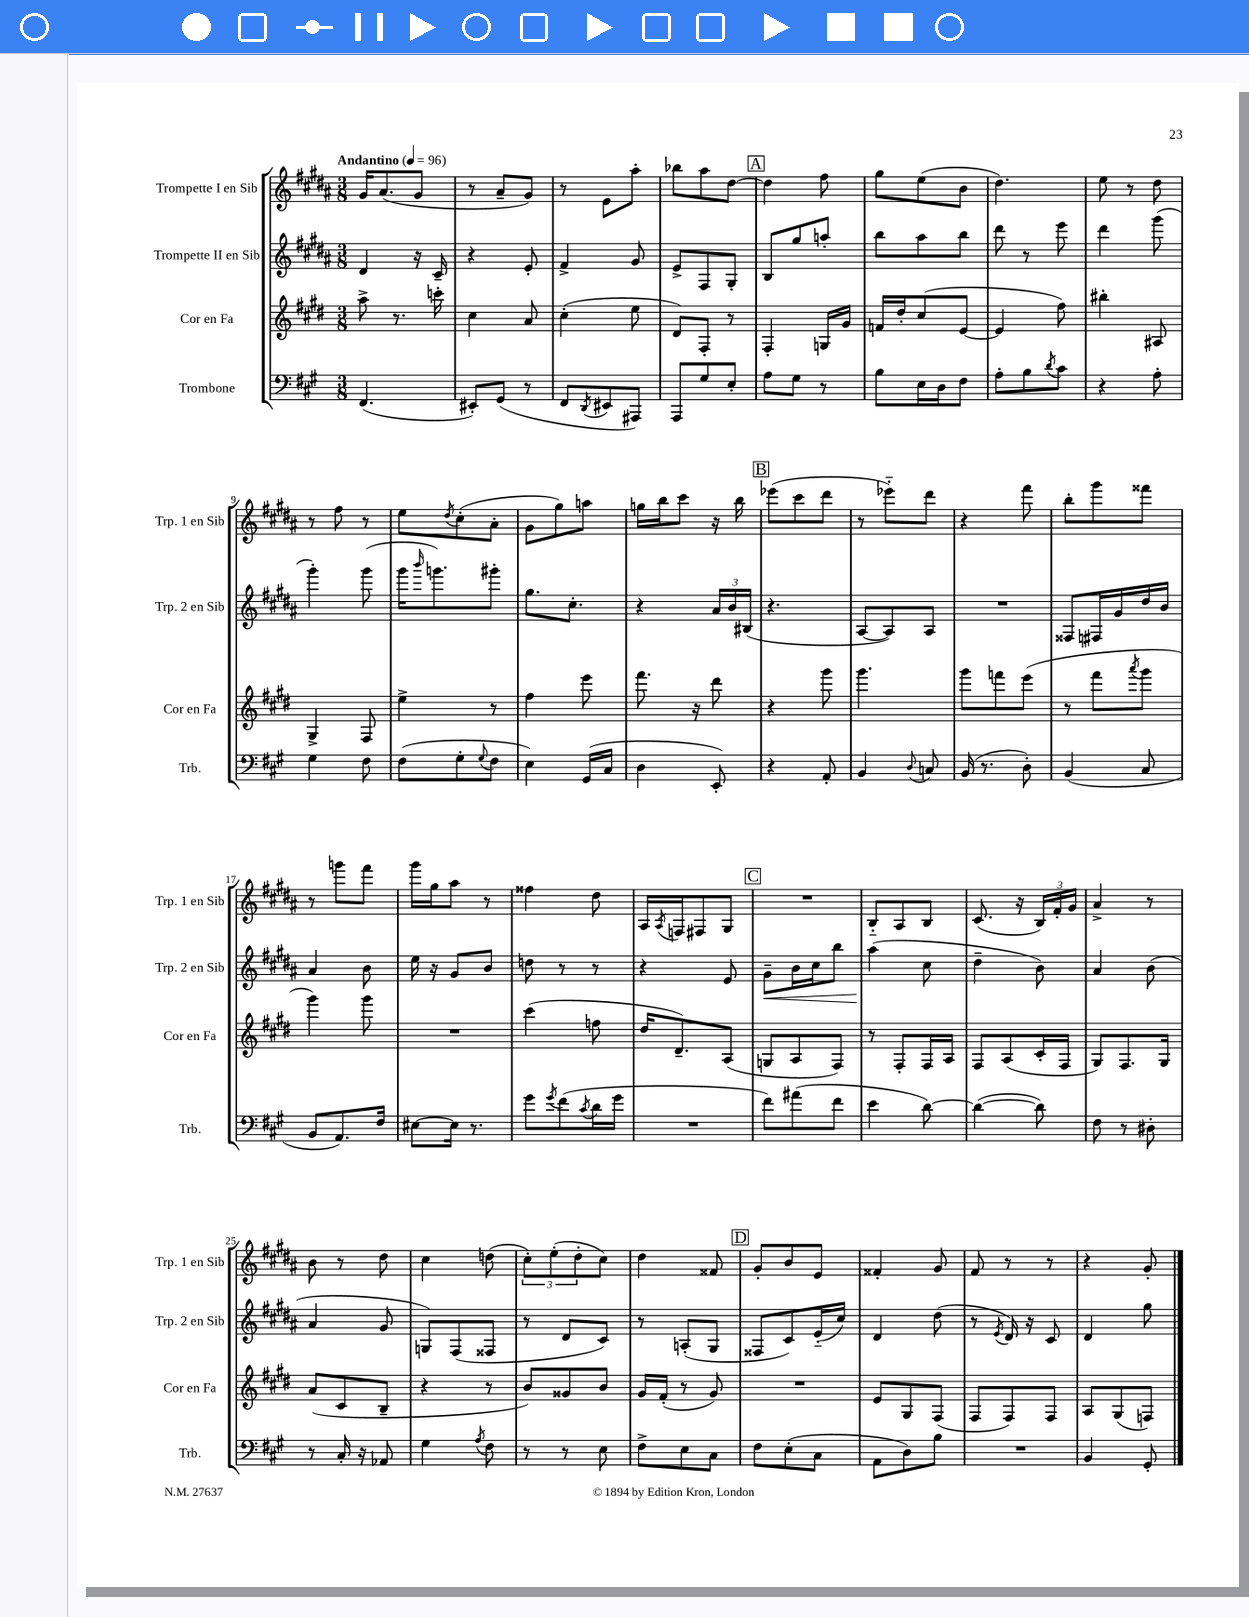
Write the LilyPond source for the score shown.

<<
\new StaffGroup <<
\new Staff = "s0" \with { instrumentName = "Trompette I en Sib" shortInstrumentName = "Trp. 1 en Sib" } {
    \clef treble \key b \major \numericTimeSignature \time 3/8 \tempo "Andantino" 4 = 96
    gis'16 ais'8.( gis'8 |
    r8 ais'8-- gis'8) |
    r8 e'8 ais''8-. |
    bes''8 ais''8 dis''8~ |
    \mark \markup { \box "A" } dis''4 fis''8 |
    gis''8 e''8( b'8 |
    dis''4.) |
    e''8 r8 dis''8 |
    r8 fis''8 r8 |
    e''8 \acciaccatura { dis''8 } cis''8-.( ais'8-. |
    gis'8 gis''8) a''8 |
    g''16 b''16 cis'''8 r16 b''16 |
    \mark \markup { \box "B" } ees'''8( cis'''8 dis'''8 |
    r8 ees'''8-_) dis'''8 |
    r4 fis'''8 |
    b''8-. gis'''8 fisis'''8 |
    r8 g'''8 fis'''8 |
    gis'''16 gis''16 ais''8 r8 |
    fisis''4 dis''8 |
    ais16 \acciaccatura { ais8 } f16 fis8 gis8 |
    \mark \markup { \box "C" } R4. |
    b8-_ ais8 b8 |
    cis'8.( r16 \tuplet 3/2 { b16) fis'16-. gis'16 } |
    ais'4-> r8 |
    b'8 r8 dis''8 |
    cis''4 d''8( |
    \tuplet 3/2 { cis''8-.) e''8-.( dis''8-. } cis''8) |
    dis''4 fisis'8 |
    \mark \markup { \box "D" } gis'8-. b'8 e'8 |
    fisis'4-. gis'8 |
    fis'8 r8 r8 |
    r4 gis'8-. \bar "|." |
}
\new Staff = "s1" \with { instrumentName = "Trompette II en Sib" shortInstrumentName = "Trp. 2 en Sib" } {
    \clef treble \key b \major \numericTimeSignature \time 3/8
    dis'4 r16 cis'16-- |
    r4 e'8-. |
    fis'4-> gis'8 |
    e'8-> fis8 gis8-. |
    \mark \markup { \box "A" } b8 gis''8 a''8-. |
    b''8 ais''8 b''8 |
    dis'''8 r8 e'''8 |
    dis'''4 gis'''8( |
    gis'''4-.) gis'''8( |
    gis'''16 \grace { b'''16 } g'''8.) gis'''8-. |
    gis''8. cis''8.-. |
    r4 \tuplet 3/2 { ais'16 b'16 bis16( } |
    \mark \markup { \box "B" } r4. |
    ais8~ ais8) ais8 |
    R4. |
    fisis8 fis16 gis'16 dis''16 b'16 |
    ais'4 b'8 |
    e''16 r16 gis'8 b'8 |
    d''8 r8 r8 |
    r4 e'8 |
    \mark \markup { \box "C" } gis'8--\< b'16 cis''16 b''8 |
    ais''4\!( cis''8 |
    dis''4-- b'8) |
    ais'4 b'8( |
    ais'4 gis'8 |
    g8) fis8( fisis8 |
    r8 dis'8 cis'8) |
    r8 a8-.( gis8 |
    \mark \markup { \box "D" } fisis8 cis'8) e'16-_( cis''16) |
    dis'4 dis''8( |
    r8 \acciaccatura { e'8 } dis'16) r16 cis'8 |
    dis'4 gis''8 \bar "|." |
}
\new Staff = "s2" \with { instrumentName = "Cor en Fa" shortInstrumentName = "Cor en Fa" } {
    \clef treble \key e \major \numericTimeSignature \time 3/8
    a''8-> r8. c'''16-. |
    cis''4 a'8 |
    cis''4-.( e''8 |
    dis'8) fis8-. r8 |
    \mark \markup { \box "A" } fis4-. g16 gis'16 |
    f'16 dis''16-. cis''8( e'8~ |
    e'4 fis''8) |
    bis''4-. ais8 |
    gis4-> fis8 |
    e''4-> r8 |
    fis''4 e'''8 |
    fis'''8. r16 dis'''8 |
    \mark \markup { \box "B" } r4 gis'''8 |
    gis'''4. |
    gis'''8 f'''8 e'''8( |
    r8 fis'''8 \acciaccatura { a'''8 } gis'''8 |
    gis'''4) gis'''8 |
    R4. |
    cis'''4( f''8 |
    dis''16 dis'8.--) a8( |
    \mark \markup { \box "C" } g8 a8 fis8) |
    r8 fis8-. fis16 a16 |
    fis8 a8( cis'16-. fis16 |
    gis8) fis8. gis16 |
    a'8( cis'8 b8-- |
    r4 r8 |
    b'8) gisis'8 b'8 |
    gis'16 fis'16-.( r8 gis'8) |
    \mark \markup { \box "D" } R4. |
    e'8 gis8 fis8( |
    fis8 fis8) fis8 |
    a8 gis8( f8) \bar "|." |
}
\new Staff = "s3" \with { instrumentName = "Trombone" shortInstrumentName = "Trb." } {
    \clef bass \key a \major \numericTimeSignature \time 3/8
    fis,4.( |
    eis,8-.) gis,8( r8 |
    fis,8 \acciaccatura { d,8 } eis,8 ais,,8) |
    a,,8 gis8 e8-. |
    \mark \markup { \box "A" } a8 gis8 r8 |
    b8 e16 d16 fis8 |
    a8-. b8 \acciaccatura { d'8 } cis'8 |
    r4 a8-. |
    gis4 fis8 |
    fis8( gis8-. \appoggiatura { gis8 } fis8 |
    e4) gis,16( cis16 |
    d4 e,8-.) |
    \mark \markup { \box "B" } r4 a,8-. |
    b,4 \appoggiatura { d8 } c8 |
    b,16( r8. d8-.) |
    b,4( cis8 |
    b,8 a,8.) fis16 |
    eis8~ eis16 r8. |
    gis'8 \acciaccatura { gis'8 } fis'8( \acciaccatura { cis'8 } d'16 gis'16 |
    R4. |
    \mark \markup { \box "C" } fis'8) ais'8( fis'8 |
    e'4 d'8~) |
    d'4~( d'8) |
    fis8 r8 dis8-. |
    r8 cis16-. r16 aes,8 |
    gis4 \acciaccatura { a8 } fis8 |
    r8 r8 e8 |
    fis8-> e8 cis8 |
    \mark \markup { \box "D" } fis8 e8-.( cis8 |
    a,8 d8) b8 |
    R4. |
    b,4 gis,8-. \bar "|." |
}
>>
>>
